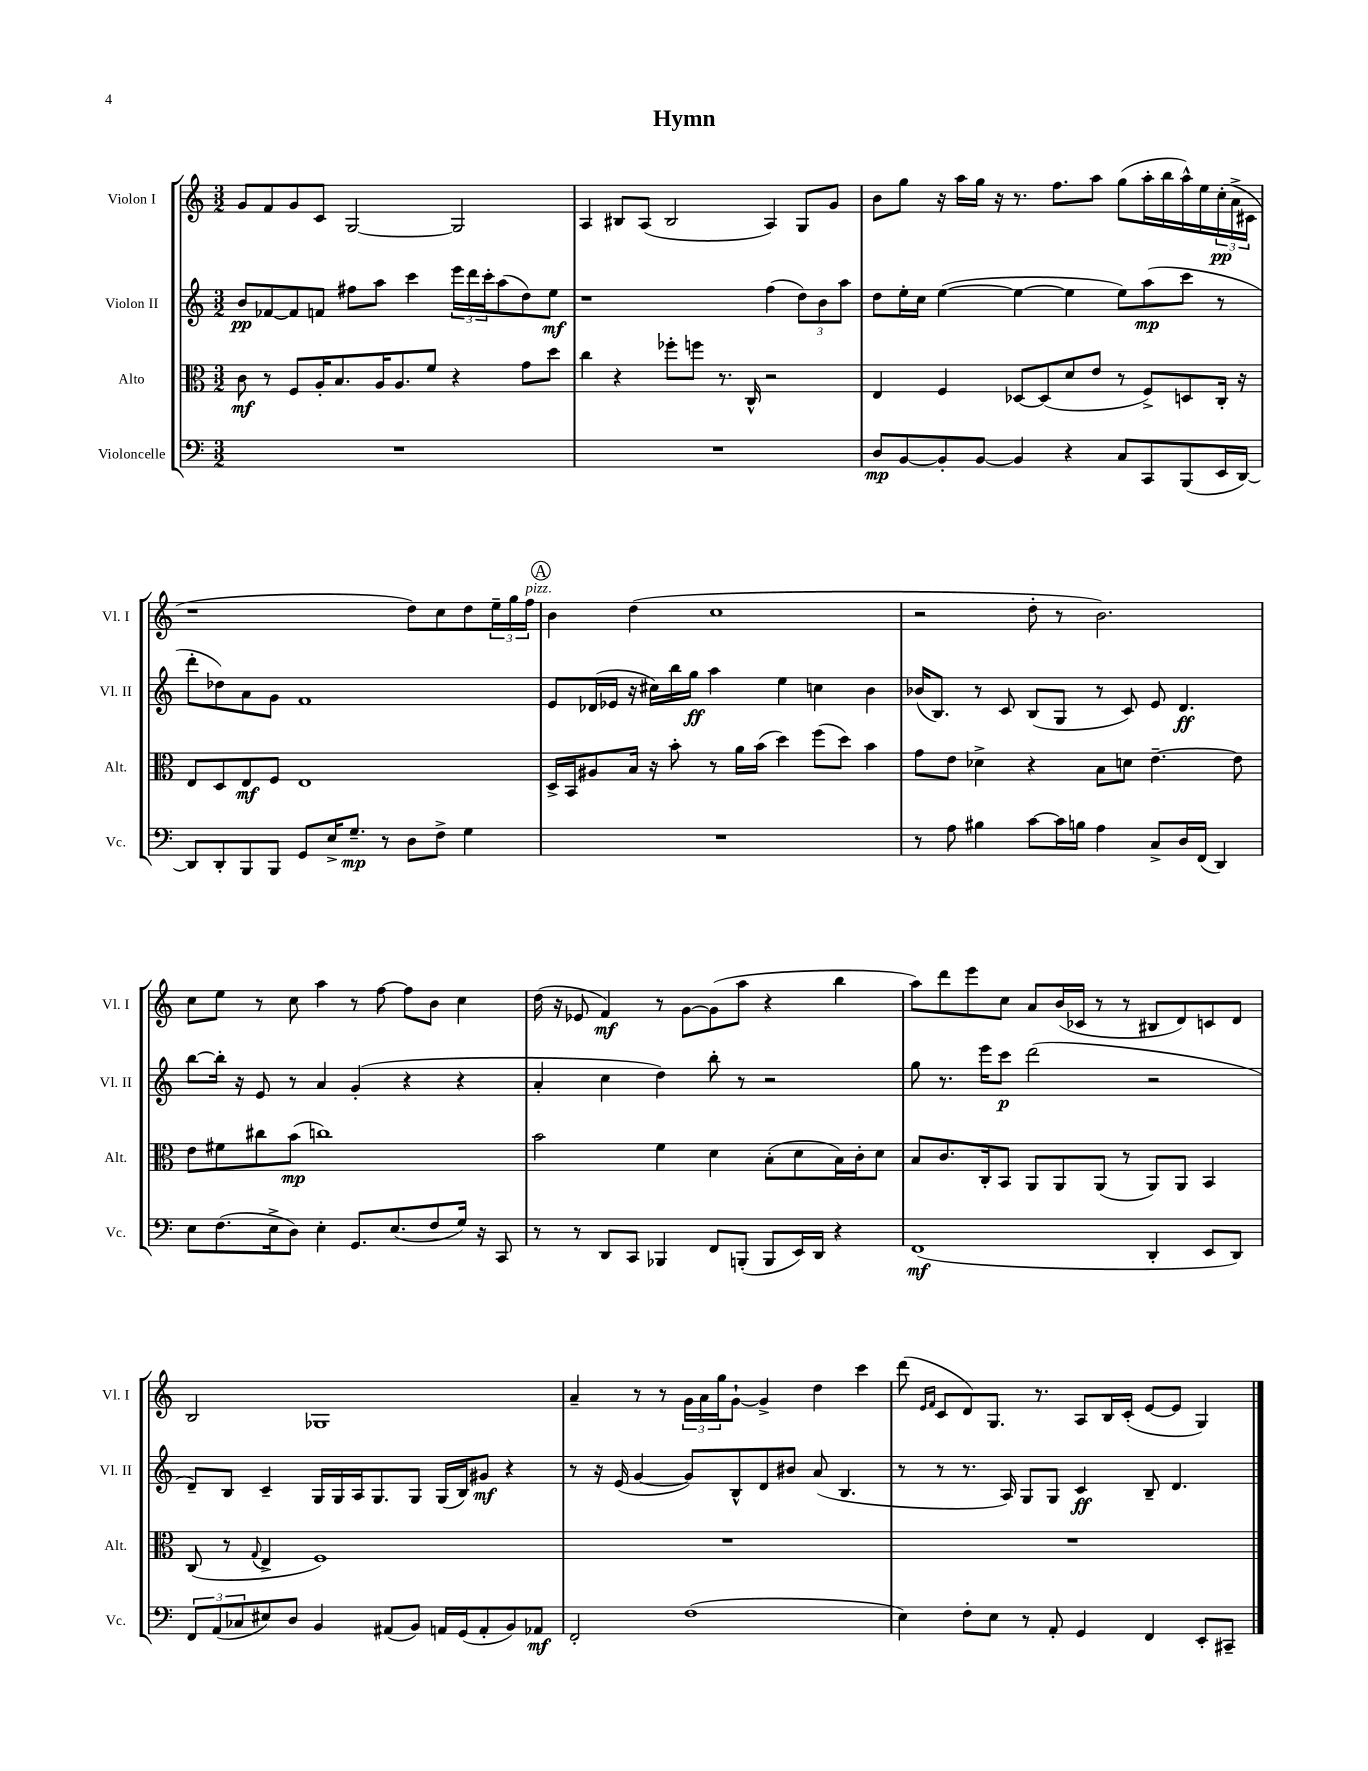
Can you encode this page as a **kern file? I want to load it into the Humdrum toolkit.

**kern	**kern	**kern	**kern
*staff4	*staff3	*staff2	*staff1
*clefF4	*clefC3	*clefG2	*clefG2
*k[]	*k[]	*k[]	*k[]
*M3/2	*M3/2	*M3/2	*M3/2
1.r	8c\	8b/L	8g/L
.	8r	[8f-/	8f/
.	8F/L	8f-/]	8g/
.	16A'/K	8f/J	8c/J
.	8.B/	.	.
.	.	8ff#\L	[2G/
.	16A/K	8aa\J	.
.	8.A/	.	.
.	.	4ccc\	.
.	8f/J	.	.
.	4r	24eee\LL	2G/]
.	.	24ddd\	.
.	.	24ccc'\J	.
.	.	(8aa\	.
.	8g\L	8dd\)	.
.	8dd\J	8ee\J	.
=	=	=	=
1.r	4cc\	1r	4A/
.	4r	.	8B#/L
.	.	.	(8A/J
.	8ff-'\L	.	2B#/
.	8ff\J	.	.
.	8.r	.	.
.	16C^^/	.	.
.	2r	(4ff\	4A/)
.	.	12dd\L)	8G/L
.	.	12b\	.
.	.	.	8g/J
.	.	12aa\J	.
=	=	=	=
8D/L	4E/	8dd\L	8b\L
[8BB/	.	16ee'\L	8gg\J
.	.	16cc\JJ	.
8BB'/]	4F/	([4ee\	16r
.	.	.	16aa\LL
[8BB/J	.	.	16gg\JJ
.	.	.	16r
4BB/]	[8D-/L	4ee\_	8.r
.	(8D-/]	.	.
.	.	.	8.ff\L
4r	8d/	4ee\]	.
.	8e/J	.	8aa\J
8C/L	8r	8ee\L)	(8gg\L
8CC/	8F^/L)	(8aa\	16aa'\L
.	.	.	16bb\
(8BBB/	8D/	8ccc\J	16aa^^\)
.	.	.	16ee\
16EE/L	16C'/Jk	8r	(24cc'\
.	.	.	24a^\
[16DD/JJ)	16r	.	.
.	.	.	24c#\JJ
=	=	=	=
8DD/]L	8E/L	8ddd'\L	1r
8DD'/	8D/	8dd-\)	.
8BBB/	8E/	8a\	.
8BBB/J	8F/J	8g\J	.
8GG/L	1E	1f	.
16E^/K	.	.	.
8.G~/J	.	.	.
8r	.	.	.
8D\L	.	.	8dd\L)
8F^\J	.	.	8cc\
4G\	.	.	8dd\
.	.	.	24ee~\L
.	.	.	24gg\
.	.	.	24ff\JJ
=	=	=	=
1.r	16D^/LL	8e/L	4b\
.	16BB/J	.	.
.	8A#/	(16d-/L	.
.	.	16e-/JJ	.
.	16B/Jk	16r	(4dd\
.	16r	16cc#\LL)	.
.	8b'\	16bb\	.
.	.	16gg\JJ	.
.	8r	4aa\	1cc
.	16a\LL	.	.
.	(16b\JJ	.	.
.	4dd\)	4ee\	.
.	(8ff\L	4cc\	.
.	8dd\J)	.	.
.	4b\	4b\	.
=	=	=	=
8r	8g\L	(16b-/LK	2r
.	.	8.B/J)	.
8A\	8e\J	.	.
4B#\	4d-^\	8r	.
.	.	8c/	.
[8c\L	4r	(8B/L	8dd'\
16c\]L	.	8G/J	8r
16B\JJ	.	.	.
4A\	8B\L	8r	2.b\)
.	8d\J	8c/)	.
8C^/L	[4.e~\	8e/	.
16D/L	.	4.d/	.
(16FF/JJ	.	.	.
4DD/)	.	.	.
.	8e\]	.	.
=	=	=	=
8E\L	8e\L	[8bb\L	8cc\L
(8.F\	8f#\	16bb'\]Jk	8ee\J
.	.	16r	.
.	8cc#\	8e/	8r
16E^\k	.	.	.
8D\J)	(8b\J	8r	8cc\
4E'\	1cc)	4a/	4aa\
8.GG/L	.	(4g'/	8r
.	.	.	[8ff\
(8.E/	.	.	.
.	.	4r	8ff\]L
8F/	.	.	8b\J
16G/Jk)	.	4r	4cc\
16r	.	.	.
8CC/	.	.	.
=	=	=	=
8r	2b\	4a'/	(16dd\
.	.	.	16r
8r	.	.	8e-/
8DD/L	.	4cc\	4f/)
8CC/J	.	.	.
4BBB-/	4f\	4dd\)	8r
.	.	.	[8g\L
8FF/L	4d\	8bb'\	(8g\]
(8BBB'/J	.	8r	8aa\J
8BBB/L	(8B'\L	2r	4r
16EE/L)	8d\	.	.
16DD/JJ	.	.	.
4r	16B\L)	.	4bb\
.	16c'\J	.	.
.	8d\J	.	.
=	=	=	=
(1FF	8B/L	8gg\	8aa\L)
.	8.c/	8.r	8ddd\
.	.	.	8eee\
.	16C'/k	16eee\LK	.
.	8BB/J	8ccc\J	8cc\J
.	8AA/L	(2ddd\	8a/L
.	8AA/	.	(16b/L
.	.	.	16c-/JJ
.	(8AA/J	.	8r
.	8r	.	8r
4DD'/	8AA/L)	2r	8B#/L
.	8AA/J	.	8d/)
8EE/L	4BB/	.	8c/
8DD/J)	.	.	8d/J
=	=	=	=
12FF/L	(8C/	8d~/L)	2B/
(12AA/	.	.	.
.	8r	8B/J	.
12C-/	.	.	.
.	8qqG/	.	.
8E#/)	4E^/	4c~/	.
8D/J	.	.	.
4BB/	1F)	16G/LL	1G-
.	.	16G/	.
.	.	16A/J	.
.	.	8.G/	.
(8AA#/L	.	.	.
8BB/J)	.	8G/J	.
16AA/LL	.	(16G/LL	.
(16GG/J	.	16B/J)	.
8AA'/	.	8g#/J	.
8BB/)	.	4r	.
8AA-/J	.	.	.
=	=	=	=
2FF'/	1.r	8r	4a~/
.	.	16r	.
.	.	(16e/	.
.	.	[4g/	8r
.	.	.	8r
(1F	.	8g/]L)	24g\LL
.	.	.	24a\
.	.	.	24gg\J
.	.	8B^^/	[8g`\J
.	.	8d/	4g^/]
.	.	8b#/J	.
.	.	(8a/	4dd\
.	.	4.B/	.
.	.	.	4ccc\
=	=	=	=
4E\)	1.r	8r	(8ddd\
.	.	.	16qqe/LL
.	.	.	16qqf/JJ
.	.	8r	8c/L
8F'\L	.	8.r	8d/)
8E\J	.	.	8.G/J
.	.	16A/)	.
8r	.	8G/L	.
.	.	.	8.r
8AA'/	.	8G/J	.
4GG/	.	4c/	8A/L
.	.	.	16B/L
.	.	.	(16c'/JJ
4FF/	.	8B~/	[8e/L
.	.	4.d/	8e/]J
8EE'/L	.	.	4G/)
8CC#~/J	.	.	.
==	==	==	==
*-	*-	*-	*-
